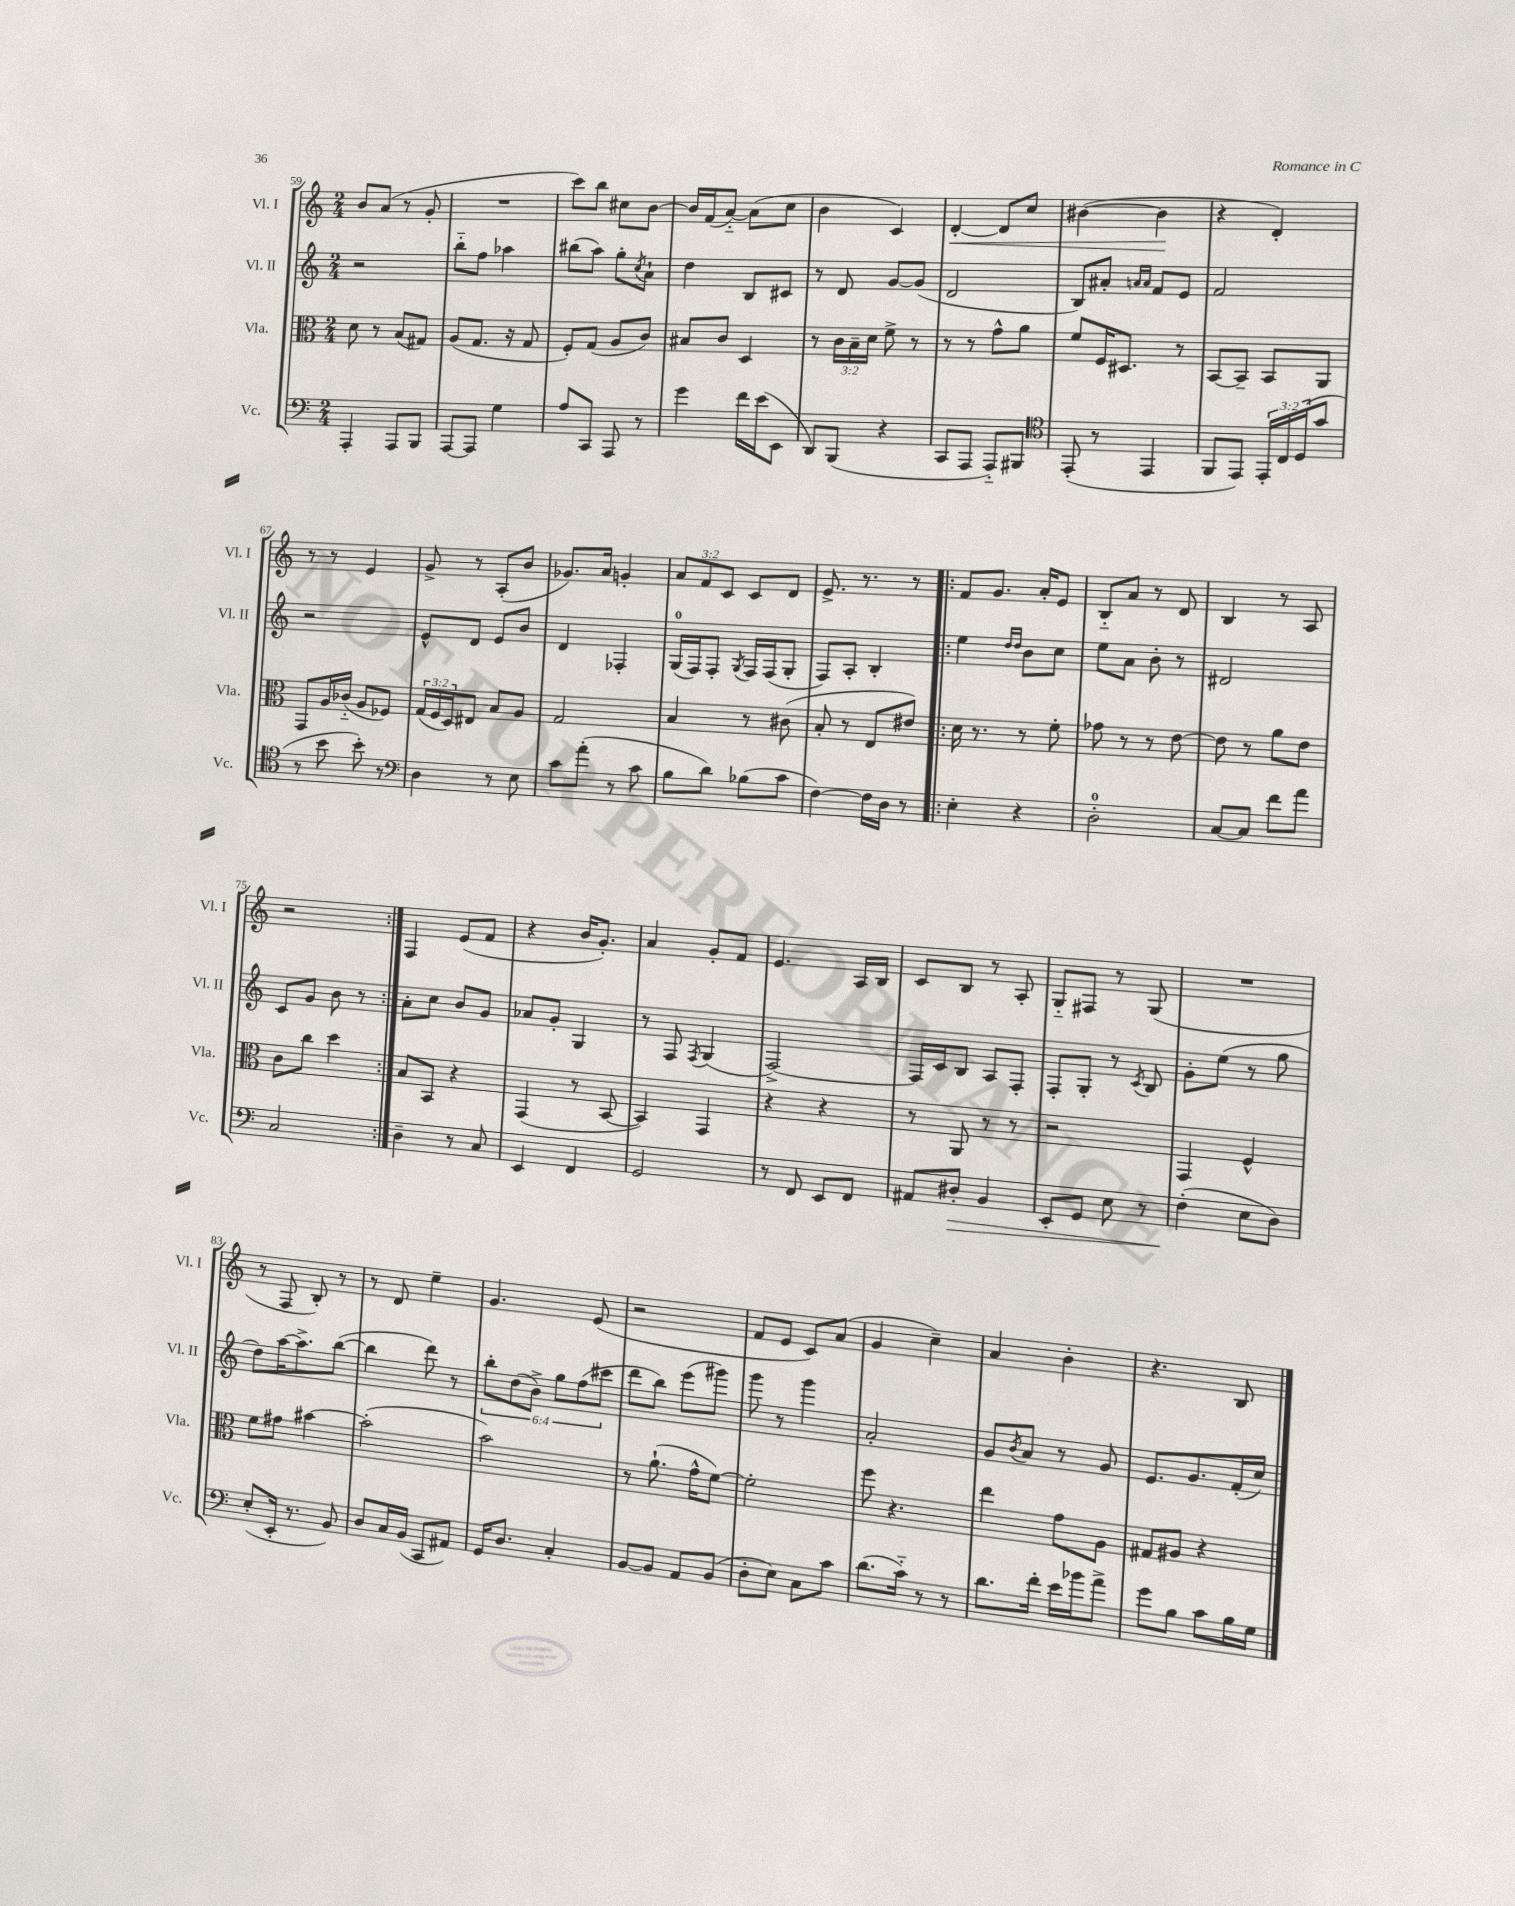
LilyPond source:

<<
\new StaffGroup <<
\new Staff = "s0" \with { instrumentName = "Vl. I" shortInstrumentName = "Vl. I" } {
    \clef treble \key c \major \numericTimeSignature \time 2/4 \override Staff.TupletNumber.text = #tuplet-number::calc-fraction-text
    b'8 a'8( r8 g'8-. |
    R2 |
    c'''8) b''8 cis''8 b'8~ |
    b'16 f'16( a'8~-_) a'8( c''8 |
    b'4 c'4) |
    d'4~-.\< d'8 c''8 |
    bis'4~( bis'4\! |
    r4 d'4-.) |
    r8 r8 e'4 |
    g'8-> r8 a8-.( b'8 |
    ges'8.) a'16 g'4-. |
    \tuplet 3/2 { a'8 f'8 c'8 } c'8 d'8 |
    e'8.-> r8. r8 |
    \repeat volta 2 { f'8 g'8. a'16-. e'8 |
    b8-_ a'8 r8 d'8 |
    b4 r8 a8 |
    r2 | }
    f4 e'8( f'8 |
    r4 b'16 g'8.-.) |
    a'4 g'8-. f'8 |
    e'4. a16 b16 |
    c'8 b8 r8 a8-. |
    g8-_ fis8 r8 g8( |
    R2 |
    r8 f8 b8-.) r8 |
    r8 d'8 e''4-- |
    g'4. e'8( |
    r2 |
    f'8 e'8 c'8) a'8( |
    g'4 c''4--) |
    a'4 b'4-. |
    r4. b8 \bar "|." |
}
\new Staff = "s1" \with { instrumentName = "Vl. II" shortInstrumentName = "Vl. II" } {
    \clef treble \key c \major \numericTimeSignature \time 2/4 \override Staff.TupletNumber.text = #tuplet-number::calc-fraction-text
    r2 |
    b''8-_ f''8 aes''4 |
    bis''8( a''8) g''8-. \acciaccatura { c''8 } a'8-! |
    d''4 b8 cis'8 |
    r8 d'8 g'8~ g'8( |
    d'2 |
    b8) ais'8-. \grace { a'16 a'16 } f'8 e'8 |
    f'2 |
    r2 |
    e'8-^ d'8 e'8 b'8 |
    d'4 fes4-. |
    g16-0( f16) f8-. \acciaccatura { g8 } f16 f16( g8-. |
    f8) a8-. b4-. |
    \repeat volta 2 { e''4 \grace { d''16 d''16 } b'8 c''8 |
    e''8 a'8 b'8-. r8 |
    dis'2 |
    c'8 g'8 b'8 r8 | }
    a'8-. c''8 b'8 g'8 |
    aes'8 g'8-. g4 |
    r8 f8 \acciaccatura { f8 } g4( |
    f2~->) |
    f16 c'16 b8 a8 f8-. |
    f8-. g8-. r8 \acciaccatura { c'8 } b8 |
    g'8-. e''8( r8 g''8 |
    d''8) a''16~ a''8.-> b''8~( |
    b''4 d'''8) r8 |
    \tuplet 6/4 { b''8-. d''8( b'8->) g''8 f''8( cis'''8 } |
    d'''8 b''8) e'''8( gis'''8) |
    g'''8 r8 g'''4 |
    a'2-. |
    g'8 \acciaccatura { b'8 } a'8 r8 g'8 |
    e'8. g'8. f'16-.( c''16) \bar "|." |
}
\new Staff = "s2" \with { instrumentName = "Vla." shortInstrumentName = "Vla." } {
    \clef alto \key c \major \numericTimeSignature \time 2/4 \override Staff.TupletNumber.text = #tuplet-number::calc-fraction-text
    d'8 r8 b8( gis8) |
    a8( g8. r16 g8 |
    f8-.) g8( a8 c'8) |
    bis8 c'8 d4 |
    r8 \tuplet 3/2 { c'16 b16-- d'16 } f'8-> r8 |
    r8 r8 g'8-^ a'8 |
    f'8 f16 dis8. r8 |
    b,8~ b,8-- b,8 a,8 |
    g,8 a16 ces'16-_( a8 fes8) |
    \tuplet 3/2 { g16( f16 d16) } eis8 b8 a8 |
    g2 |
    b4 r8 cis'8( |
    b8-. r8 e8 eis'8) |
    \repeat volta 2 { d'16 r8. r8 f'8-. |
    ges'8 r8 r8 e'8~ |
    e'8 r8 a'8 e'8 |
    c'8 c''8 d''4 | }
    b8 b,8 r4 |
    g,4( r8 b,8~ |
    b,4) g,4 |
    r4 r4 |
    r8 a,8 r8 r8 |
    r2 |
    g,4 f4-^ |
    f'8 gis'8 bis'4~ |
    bis'2-.( |
    b'2) |
    r8 a'8.-!( g'16-^ f'8~) |
    f'2-. |
    f''8 r4. |
    e''4 g'8 a8 |
    gis8 ais8 r4 \bar "|." |
}
\new Staff = "s3" \with { instrumentName = "Vc." shortInstrumentName = "Vc." } {
    \clef bass \key c \major \numericTimeSignature \time 2/4 \override Staff.TupletNumber.text = #tuplet-number::calc-fraction-text
    a,,4-. a,,8 b,,8 |
    a,,8~ a,,8 g4 |
    a8 c,8 a,,8 r8 |
    g'4 f'16 e'16( e,8 |
    d,8) b,,8( r4 |
    c,8 a,,8 a,,8-_) bis,,8 |
    \clef tenor e,8-.( r8 e,4 |
    f,8 e,8) \tuplet 3/2 { e,16-. c16 d16( } g'8 |
    r8 b'8 b'8-.) r8 |
    \clef bass d4 r8 e8 |
    c'8 a'8-.( r8 c'8 |
    b8 d'8) bes8( c'8 |
    f4~) f16 d16 r8 |
    \repeat volta 2 { e4-. r4 |
    d2-0-. |
    c8~ c8 f'8 a'8 |
    c2 | }
    d4-- r8 c8 |
    e,4 f,4 |
    g,2 |
    r8 f,8 e,8 f,8 |
    ais,8 dis8-.\> b,4 |
    e,8-. g,8 e8 r8 |
    f4-.\!( e8 d8) |
    e8-.( e,16-. r8. b,8) |
    d8 c16 b,16( c,8 ais,8) |
    g,16 d8. c4-. |
    b,8~ b,8 a,8 b,8( |
    d8-. e8) c8 c'8 |
    d'8.( c'16-_) r8 r8 |
    d'8. f'16-. e'16 bes'16 a'8-> |
    g'8 b8 c'8 b16 g16 \bar "|." |
}
>>
>>
\layout { \context { \Score currentBarNumber = #59 } }
